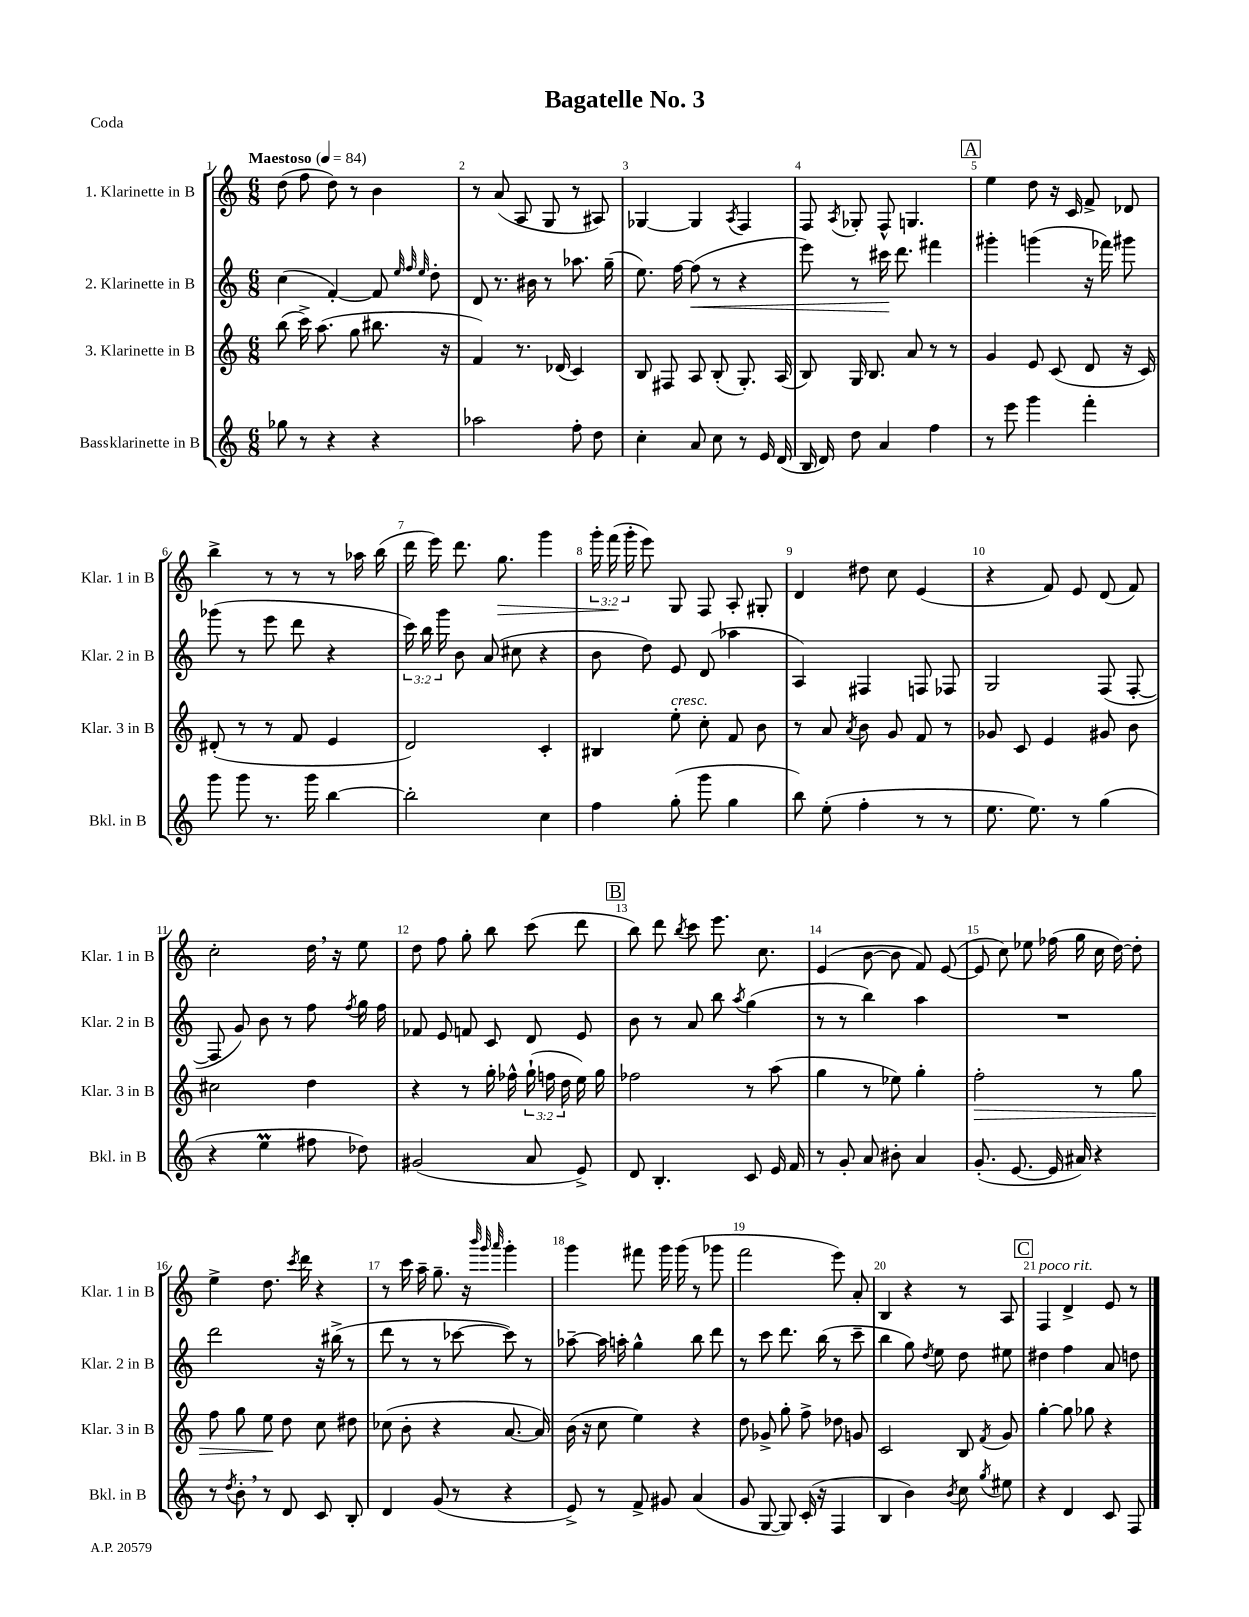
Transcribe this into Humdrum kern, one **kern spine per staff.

**kern	**kern	**kern	**kern
*staff4	*staff3	*staff2	*staff1
*clefG2	*clefG2	*clefG2	*clefG2
*k[]	*k[]	*k[]	*k[]
*M6/8	*M6/8	*M6/8	*M6/8
*MM84	*MM84	*MM84	*MM84
8gg-	(8bb	(4cc	(8dd
8r	16ccc^)	.	8ff
.	(8.aa	.	.
4r	.	[4f')	8dd)
.	8gg	.	8r
4r	8.bb#	8f]	4b
.	.	32qqee	.
.	.	32qqff	.
.	.	32qqee	.
.	.	8dd'	.
.	16r	.	.
=	=	=	=
2aa-	4f)	8d	8r
.	.	8.r	(8a
.	8.r	.	8A
.	.	16b#	.
.	.	8r	8G
.	(16d-	.	.
8ff'	4c)	8.aa-	8r
8dd	.	.	8A#)
.	.	(16gg~	.
=	=	=	=
4cc'	8B	8.ee)	[4G-
.	8F#	.	.
.	.	[16ff	.
8a	8A	(8ff]	4G-]
8cc	(8B'	8r	.
.	.	.	8qA
8r	8.G')	4r	4F
16e	.	.	.
(16d	(16A	.	.
=	=	=	=
16B	8B)	8eee)	8F
16d)	.	.	.
.	.	.	8qA
8dd	16G	8r	8G-'
.	8.B	.	.
4a	.	16ccc#	8F^^
.	.	8.ddd	.
.	8a	.	4.G
4ff	8r	4fff#	.
.	8r	.	.
=	=	=	=
8r	4g	4ggg#'	4ee
8eee	.	.	.
4ggg	8e	(4ggg	8dd
.	(8c	.	16r
.	.	.	16c
4fff'	8d	16r	8f^
.	.	16fff-)	.
.	16r	8ggg#	8d-
.	16c)	.	.
=	=	=	=
8ggg	(8d#'	(8ggg-	4bb^
8ggg	8r	8r	.
8.r	8r	8eee	8r
.	8f	8ddd	8r
16ggg	.	.	.
[4bb	4e	4r	8r
.	.	.	16aa-
.	.	.	(16bb
=	=	=	=
2bb']	2d)	24ccc)	16ddd
.	.	24bb	.
.	.	.	16eee)
.	.	24ggg	.
.	.	8b	8.ddd
.	.	(8a	.
.	.	.	8.gg
.	.	8cc#	.
4cc	4c'	4r	4ggg
=	=	=	=
4ff	4B#	8b	24ggg'
.	.	.	(24fff
.	.	.	24ggg'
.	.	8dd)	8eee)
(8gg'	8ee'	8e	8G
8ggg	8cc'	(8d	8F
4gg	8f	4aa-	8A'
.	8b	.	8G#'
=	=	=	=
8bb)	8r	4A)	4d
(8ee'	8a	.	.
.	8qa	.	.
4ff'	8b	4F#	8dd#
.	8g	.	8cc
8r	8f	8F	(4e
8r	8r	8F-	.
=	=	=	=
8.ee	8g-	2G	4r
.	8c	.	.
8.ee)	.	.	.
.	4e	.	8f)
8r	.	.	8e
(4gg	8g#	(8F	(8d
.	8b	[8F'	8f)
=	=	=	=
4r	2cc#	8F]	2cc'
.	.	8g)	.
4ee	.	8b	.
.	.	8r	.
8ff#	4dd	8ff	16dd
.	.	.	16r
.	.	8qff	.
8dd-)	.	16gg	8ee
.	.	16ff	.
=	=	=	=
(2g#	4r	8f-	8dd
.	.	8e	8ff
.	8r	8f	8gg'
.	16gg'	8c	8bb
.	16ff-^^	.	.
8a	(24gg`	8d	(8ccc
.	24ff	.	.
.	24dd	.	.
8e^)	16ee)	8e	8ddd
.	16gg	.	.
=	=	=	=
8d	2ff-	8b	8bb)
4.B'	.	8r	8ddd
.	.	.	8qbb
.	.	8a	8ccc
.	.	8bb	8.eee
.	.	8qaa	.
8c	8r	(4gg	.
.	.	.	8.cc
16e	(8aa	.	.
16f	.	.	.
=	=	=	=
8r	4gg	8r	(4e
8g'	.	8r	.
8a	8r	4bb)	[8b
8b#'	8ee-)	.	8b]
4a	4gg'	4aa	8f)
.	.	.	([8e
=	=	=	=
(8.g'	2ff'	2.r	8e]
.	.	.	8cc)
[8.e	.	.	.
.	.	.	8ee-
16e]	.	.	(16ff-
16a#)	.	.	16gg
4r	8r	.	16cc
.	.	.	[16dd)
.	8gg	.	8dd']
=	=	=	=
8r	8ff	2ddd	4ee^
8qdd	.	.	.
8b'	8gg	.	.
8r	8ee	.	8.dd
8d	8dd	.	.
.	.	.	8qccc
.	.	.	16ddd
8c	8cc	16r	4r
.	.	(16bb#^	.
8B'	8dd#	8r	.
=	=	=	=
4d	(8cc-	8ddd	8r
.	8b'	8r	16ccc
.	.	.	16aa~
(8g	4r	8r	8.gg~
8r	.	[8ccc-	.
.	.	.	16r
.	.	.	32qqbbb
.	.	.	32qqggg
.	.	.	32qqaaa
4r	[8.a	8ccc-])	4ggg'
.	.	8r	.
.	16a])	.	.
=	=	=	=
8e^)	(16b	[8aa-~	4ggg
.	16r	.	.
8r	8cc	16aa-]	.
.	.	16aa'	.
8f^	4ee)	4gg^^	8fff#
8g#	.	.	16ggg
.	.	.	(16ggg
(4a	4r	8bb	8r
.	.	8ddd	8ggg-
=	=	=	=
8g	8dd	8r	2fff
[8G	8g-^	8ccc	.
8G])	8gg'	8.ddd	.
(16c'	8ff^	.	.
16r	.	(16bb	.
4F	8dd-	8r	8eee)
.	8g	8ccc~	8a'
=	=	=	=
4B	2c	4bb	4B
4b)	.	8gg)	4r
.	.	8qdd	.
.	.	8ee	.
8qb	.	.	.
8cc	8B	8dd	8r
8qgg	8qf	.	.
8ee#	8g	8ee#	8A
=	=	=	=
4r	[4gg'	4dd#	4F
4d	8gg]	4ff	4d^
.	8gg-	.	.
8c	4r	8a	8e
8F	.	8dd	8r
==	==	==	==
*-	*-	*-	*-
